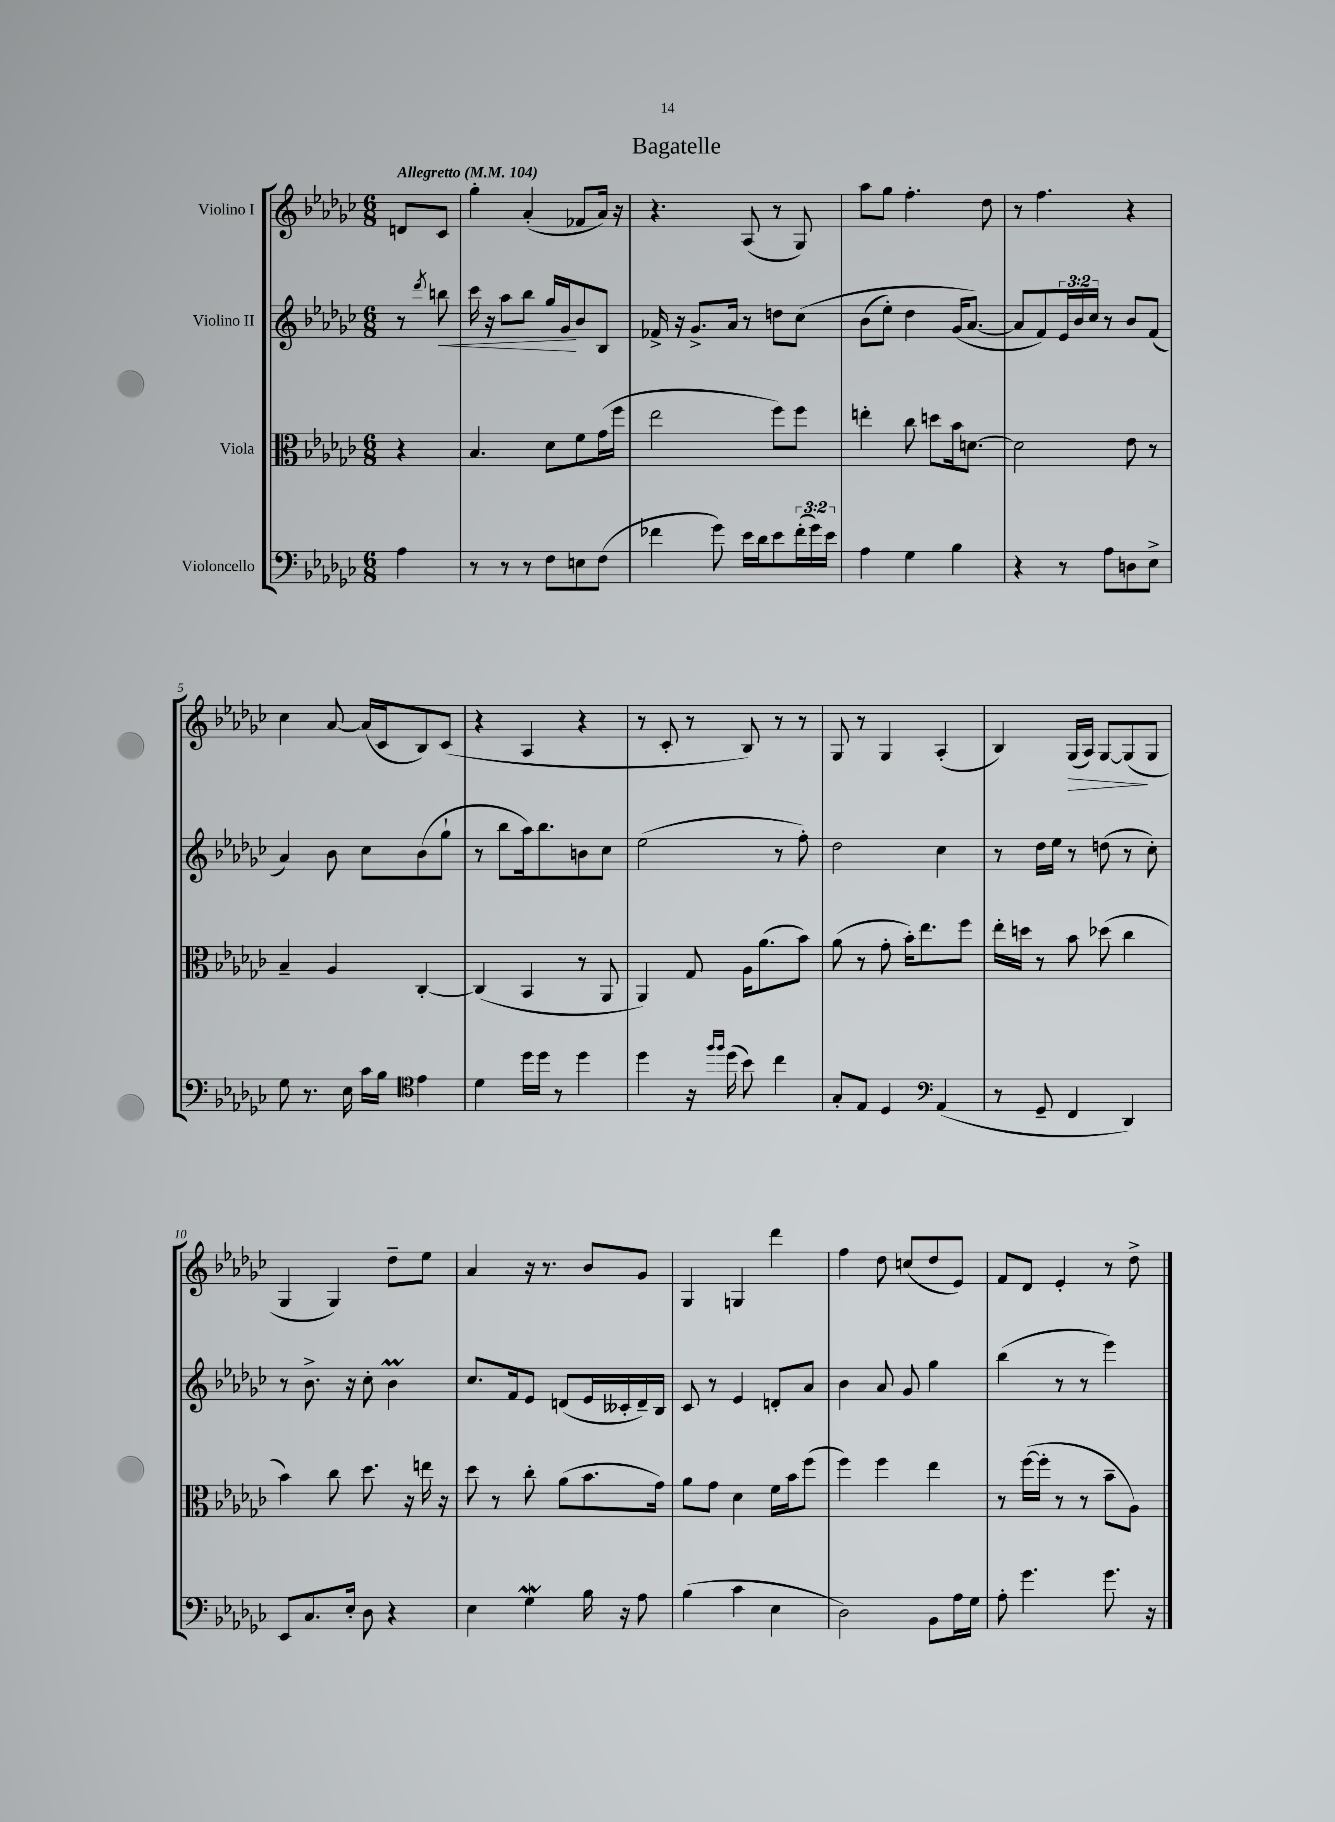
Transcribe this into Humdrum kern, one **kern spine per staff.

**kern	**kern	**kern	**kern
*staff4	*staff3	*staff2	*staff1
*clefF4	*clefC3	*clefG2	*clefG2
*k[b-e-a-d-g-c-]	*k[b-e-a-d-g-c-]	*k[b-e-a-d-g-c-]	*k[b-e-a-d-g-c-]
*M6/8	*M6/8	*M6/8	*M6/8
*MM104	*MM104	*MM104	*MM104
4A-	4r	8r	8d
.	.	8qddd-	.
.	.	8bb	8c-
=	=	=	=
8r	4.B-	16ccc-	4gg-'
.	.	16r	.
8r	.	8aa-	.
8r	.	8bb-	(4a-'
8F	8d-	16gg-	.
.	.	16g-	.
8E	8f	8b-	8f-
(8F	(16g-	8B-	16a-)
.	16ff	.	16r
=	=	=	=
4f-	2ee-	16f-^	4.r
.	.	16r	.
.	.	8.g-^	.
8g-)	.	.	.
.	.	16a-	.
16e-	.	8r	(8A-
16d-	.	.	.
8e-	8ff)	8dd	8r
(24f-'	8ff	&(8cc-	8G-)
24g-)	.	.	.
24e-	.	.	.
=	=	=	=
4A-	4ee'	(8b-	8aa-
.	.	8ee-')	8gg-
4G-	8cc-	4dd-	4.ff'
.	8dd	.	.
4B-	16b-	(16g-	.
.	[8.d	[8.a-&)	.
.	.	.	8dd-
=	=	=	=
4r	2d]	8a-]	8r
.	.	8f)	4.ff
8r	.	24e-	.
.	.	24b-	.
.	.	24cc-	.
8A-	.	8r	.
8D	8e-	8b-	4r
8E-^	8r	(8f	.
=	=	=	=
8G-	4B-~	4a-)	4cc-
8.r	.	.	.
.	4A-	8b-	[8a-
16E-	.	.	.
16c-	.	8cc-	(16a-]
16B-	.	.	16c-
*clefC4	*	*	*
4e-	[4C-'	(8b-	8B-)
.	.	8gg-`	(8c-
=	=	=	=
4d-	(4C-]	8r	4r
.	.	8bb-	.
16dd-	4BB-	16aa-)	4A-
16dd-	.	8.bb-	.
8r	.	.	.
4dd-	8r	8b	4r
.	8AA-	8cc-	.
=	=	=	=
4dd-	4AA-)	(2ee-	8r
.	.	.	8c-'
16r	8G-	.	8r
16qqff	.	.	.
16qqff	.	.	.
(16dd-	.	.	.
8b-)	16A-	.	8B-)
.	(8.a-	.	.
4cc-	.	8r	8r
.	8b-)	8ff')	8r
=	=	=	=
8G-'	(8a-	2dd-	8G-
8E-	8r	.	8r
4D-	8g-'	.	4G-
.	16b-')	.	.
.	8.ee-	.	.
*clefF4	*	*	*
(4AA-	.	4cc-	(4A-'
.	8ff	.	.
=	=	=	=
8r	16ee-'	8r	4B-)
.	16dd	.	.
8GG-~	8r	16dd-	.
.	.	16ee-	.
4FF	8b-	8r	(16G-
.	.	.	16A-)
.	(8dd-	(8dd	[8G-
4DD-)	4cc-	8r	(8G-]
.	.	8cc-')	8G-
=	=	=	=
8EE-	4b-)	8r	4G-
8.C-	.	8.b-^	.
.	8cc-	.	4G-)
16E-'	.	16r	.
8D-	8.dd-	8cc-'	.
4r	.	4b-	8dd-~
.	16r	.	.
.	16ee	.	8ee-
.	16r	.	.
=	=	=	=
4E-	8dd-	8.cc-	4a-
.	8r	.	.
.	.	16f	.
4G-	8cc-'	8e-	16r
.	.	.	8.r
.	(8a-	(8d	.
16B-	8.b-	16e-	8b-
16r	.	16c--'	.
8A-	.	16d~)	8g-
.	16g-)	16B-	.
=	=	=	=
(4B-	8a-	8c-	4G-
.	8g-	8r	.
4c-	4d-	4e-	4G
4E-	16f	8d'	4ddd-
.	16b-	.	.
.	(8ff	8a-	.
=	=	=	=
2D-)	4ff)	4b-	4ff
.	4ff	8a-	8dd-
.	.	8g-	(8cc
8BB-	4ee-	4gg-	8dd-
16A-	.	.	8e-)
16G-	.	.	.
=	=	=	=
8A-'	8r	(4bb-	8f
4.g-	([16ff	.	8d-
.	16ff']	.	.
.	8r	8r	4e-'
.	8r	8r	.
8.g-	8b-~	4eee-)	8r
.	8A-)	.	8dd-^
16r	.	.	.
==	==	==	==
*-	*-	*-	*-
